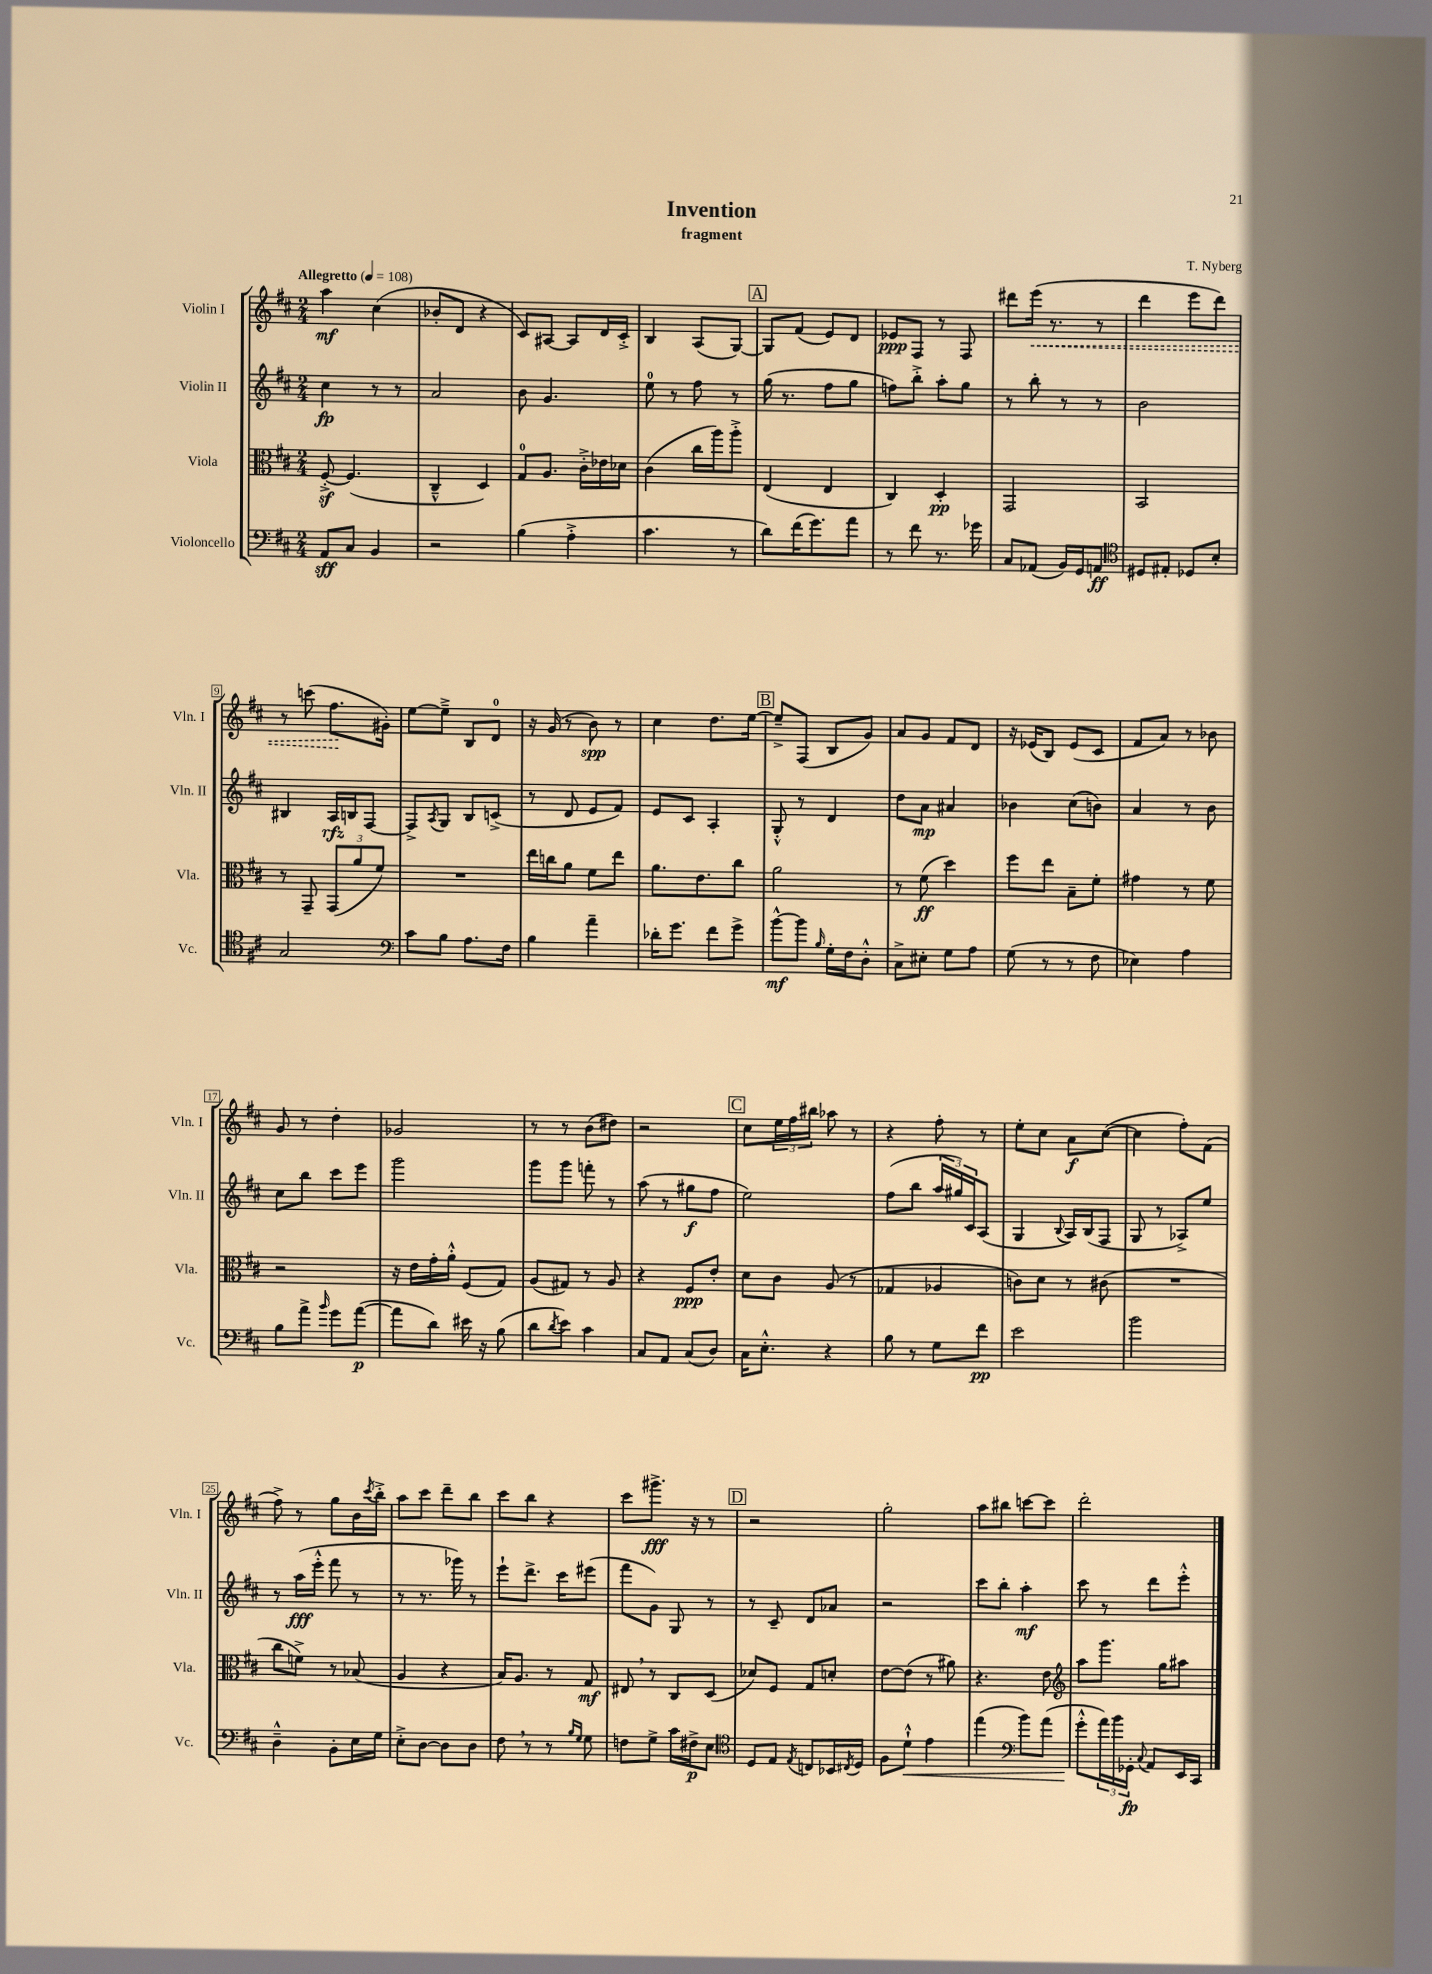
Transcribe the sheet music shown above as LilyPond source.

\header { title = "Invention" composer = "T. Nyberg" subtitle = "fragment" }
<<
\new StaffGroup <<
\new Staff = "s0" \with { instrumentName = "Violin I" shortInstrumentName = "Vln. I" } {
    \clef treble \key d \major \numericTimeSignature \time 2/4 \tempo "Allegretto" 4 = 108
    a''4\mf cis''4( |
    bes'8-. d'8 r4 |
    cis'8) ais8~ ais8 d'16 cis'16-.-> |
    b4 a8( g8~) |
    \mark \markup { \box "A" } g8 fis'8( e'8) d'8 |
    ees'8\ppp fis8 r8 fis8 |
    dis'''8 \once \override Hairpin.style = #'dashed-line e'''16\<( r8. r8 |
    d'''4 e'''8 d'''8) |
    r8 c'''8( fis''8.\! gis'16-.) |
    e''8~ e''8---> b8 d'8-0 |
    r16 g'16( r8 b'8\spp) r8 |
    cis''4 d''8. e''16~ |
    \mark \markup { \box "B" } e''8---> fis8( b8 g'8) |
    a'8 g'8 fis'8 d'8 |
    r16 ees'16( b8) ees'8( cis'8 |
    fis'8 a'8) r8 bes'8 |
    g'8 r8 d''4-. |
    ges'2 |
    r8 r8 b'8( dis''8) |
    r2 |
    \mark \markup { \box "C" } cis''8 \tuplet 3/2 { e''16 fis''16 bis''16 } aes''8 r8 |
    r4 fis''8-. r8 |
    e''8-. cis''8 a'8\f cis''8~( |
    cis''4 fis''8-.) fis'8( |
    fis''8->) r8 g''8 b'16 \acciaccatura { cis'''8 } b''16-.-> |
    a''8 cis'''8 d'''8-- b''8 |
    cis'''8 b''8 r4 |
    cis'''8 gis'''8.->\fff r16 r8 |
    \mark \markup { \box "D" } r2 |
    g''2-. |
    a''8 bis''8 c'''8~ c'''8 |
    d'''2-. \bar "|." |
}
\new Staff = "s1" \with { instrumentName = "Violin II" shortInstrumentName = "Vln. II" } {
    \clef treble \key d \major \numericTimeSignature \time 2/4
    cis''4\fp r8 r8 |
    a'2 |
    b'8 g'4. |
    e''8-0 r8 fis''8 r8 |
    \mark \markup { \box "A" } g''16( r8. fis''8 g''8 |
    f''8) b''8-.-> a''8-. g''8 |
    r8 b''8-. r8 r8 |
    b'2 |
    bis4 a16\rfz b16 fis8~ |
    fis8-> \acciaccatura { a8 } g8 b8 c'8->( |
    r8 d'8 e'8 fis'8) |
    e'8 cis'8 a4-. |
    \mark \markup { \box "B" } g8-.-^ r8 d'4 |
    d''8 a'8\mp ais'4 |
    bes'4 cis''8( b'8) |
    a'4 r8 b'8 |
    cis''8 b''8 cis'''8 e'''8 |
    g'''2 |
    g'''8 g'''8 f'''8-. r8 |
    a''8( r8 gis''8\f fis''8 |
    \mark \markup { \box "C" } e''2) |
    fis''8( b''8 \tuplet 3/2 { a''16 gis''16) cis'16 } a8( |
    g4 \appoggiatura { b8 } a16) b16( fis8 |
    g8 r8 aes8->) e''8 |
    r8 a''16\fff( e'''16-.-^ fis'''8 r8 |
    r8 r8. ges'''16) r8 |
    e'''8-! d'''8.-> cis'''16 eis'''8( |
    fis'''8 g'8) g8 r8 |
    \mark \markup { \box "D" } r8 cis'8-- d'8 aes'8 |
    r2 |
    cis'''8 b''8-. a''4-.\mf |
    cis'''8 r8 d'''8 e'''8-.-^ \bar "|." |
}
\new Staff = "s2" \with { instrumentName = "Viola" shortInstrumentName = "Vla." } {
    \clef alto \key d \major \numericTimeSignature \time 2/4
    fis8~-.->\sf fis4.( |
    cis4---^ d4) |
    g8-0 a8. cis'16-.-> ees'16 des'16 |
    cis'4( cis''16 a''16) a''8-.-> |
    \mark \markup { \box "A" } e4( e4 |
    cis4) d4-.\pp |
    g,2 |
    b,2 |
    r8 g,8-- \tuplet 3/2 { g,8( a'8 fis'8) } |
    R2 |
    e''16 c''16 a'8 fis'8 e''8 |
    a'8. e'8. cis''8 |
    \mark \markup { \box "B" } a'2 |
    r8 fis'8\ff( d''4) |
    fis''8 e''8 b8-- fis'8-. |
    gis'4 r8 fis'8 |
    r2 |
    r16 e'16 g'16-. a'16-.-^ fis8( g8) |
    a8( gis8) r8 a8 |
    r4 fis8\ppp e'8-. |
    \mark \markup { \box "C" } d'8 cis'8 a8( r8 |
    ges4 aes4 |
    c'8) d'8 r8 cis'8( |
    R2 |
    cis''8 f'8->) r8 bes8( |
    a4 r4 |
    b16) a8. r8 g8\mf |
    eis8 \breathe r8 cis8 d8( |
    \mark \markup { \box "D" } des'8) fis8 g8 d'8-. |
    e'8~ e'8( r8 ais'8) |
    r4. e'8 |
    \clef treble a''8 g'''8. g''16 ais''8 \bar "|." |
}
\new Staff = "s3" \with { instrumentName = "Violoncello" shortInstrumentName = "Vc." } {
    \clef bass \key d \major \numericTimeSignature \time 2/4
    a,8\sff cis8 b,4 |
    r2 |
    b4( a4-.-> |
    cis'4. r8 |
    \mark \markup { \box "A" } d'8) fis'16( g'8.) a'8 |
    r8 fis'8 r8. ges'16 |
    cis8 aes,8( b,16) g,16 a,8\ff |
    \clef tenor dis8 eis8-. des8 b8-. |
    g2 |
    \clef bass cis'8 b8 a8. fis16 |
    b4 a'4-- |
    des'16-. g'8. fis'8 g'8-> |
    \mark \markup { \box "B" } b'8~-^\mf b'8 \grace { b16 } g16-. fis16 d8-.-^ |
    cis8-> eis8-. g8 a8 |
    g8( r8 r8 fis8 |
    ees4) a4 |
    b8 a'8-> \grace { b'16 } g'8 a'8~\p( |
    a'8 d'8) eis'16 r16 b8( |
    d'8 \acciaccatura { d'8 } e'8) cis'4 |
    cis8 a,8 cis8( d8) |
    \mark \markup { \box "C" } cis16 e8.-.-^ r4 |
    b8 r8 g8 fis'8\pp |
    e'2 |
    b'2 |
    d4---^ b,8-. e16 g16 |
    e8-.-> d8~ d8 d8 |
    fis8 \breathe r8 r8 \grace { b16 g16 } g8 |
    f8 g8-> cis'16 fis16->\p e8 |
    \mark \markup { \box "D" } \clef tenor d8 e8 \acciaccatura { e8 } c8 bes,16 \acciaccatura { cis8 } d16 |
    fis8 d'8-!-^\< e'4 |
    e''4( \clef bass b'8) a'8( |
    g'8-.-^\! \tuplet 3/2 { a'16) b'16 ges,16-.\fp } \appoggiatura { cis8 } a,8 e,16 cis,16 \bar "|." |
}
>>
>>
\layout { \context { \Score \override BarNumber.stencil = #(make-stencil-boxer 0.1 0.3 ly:text-interface::print) } }
